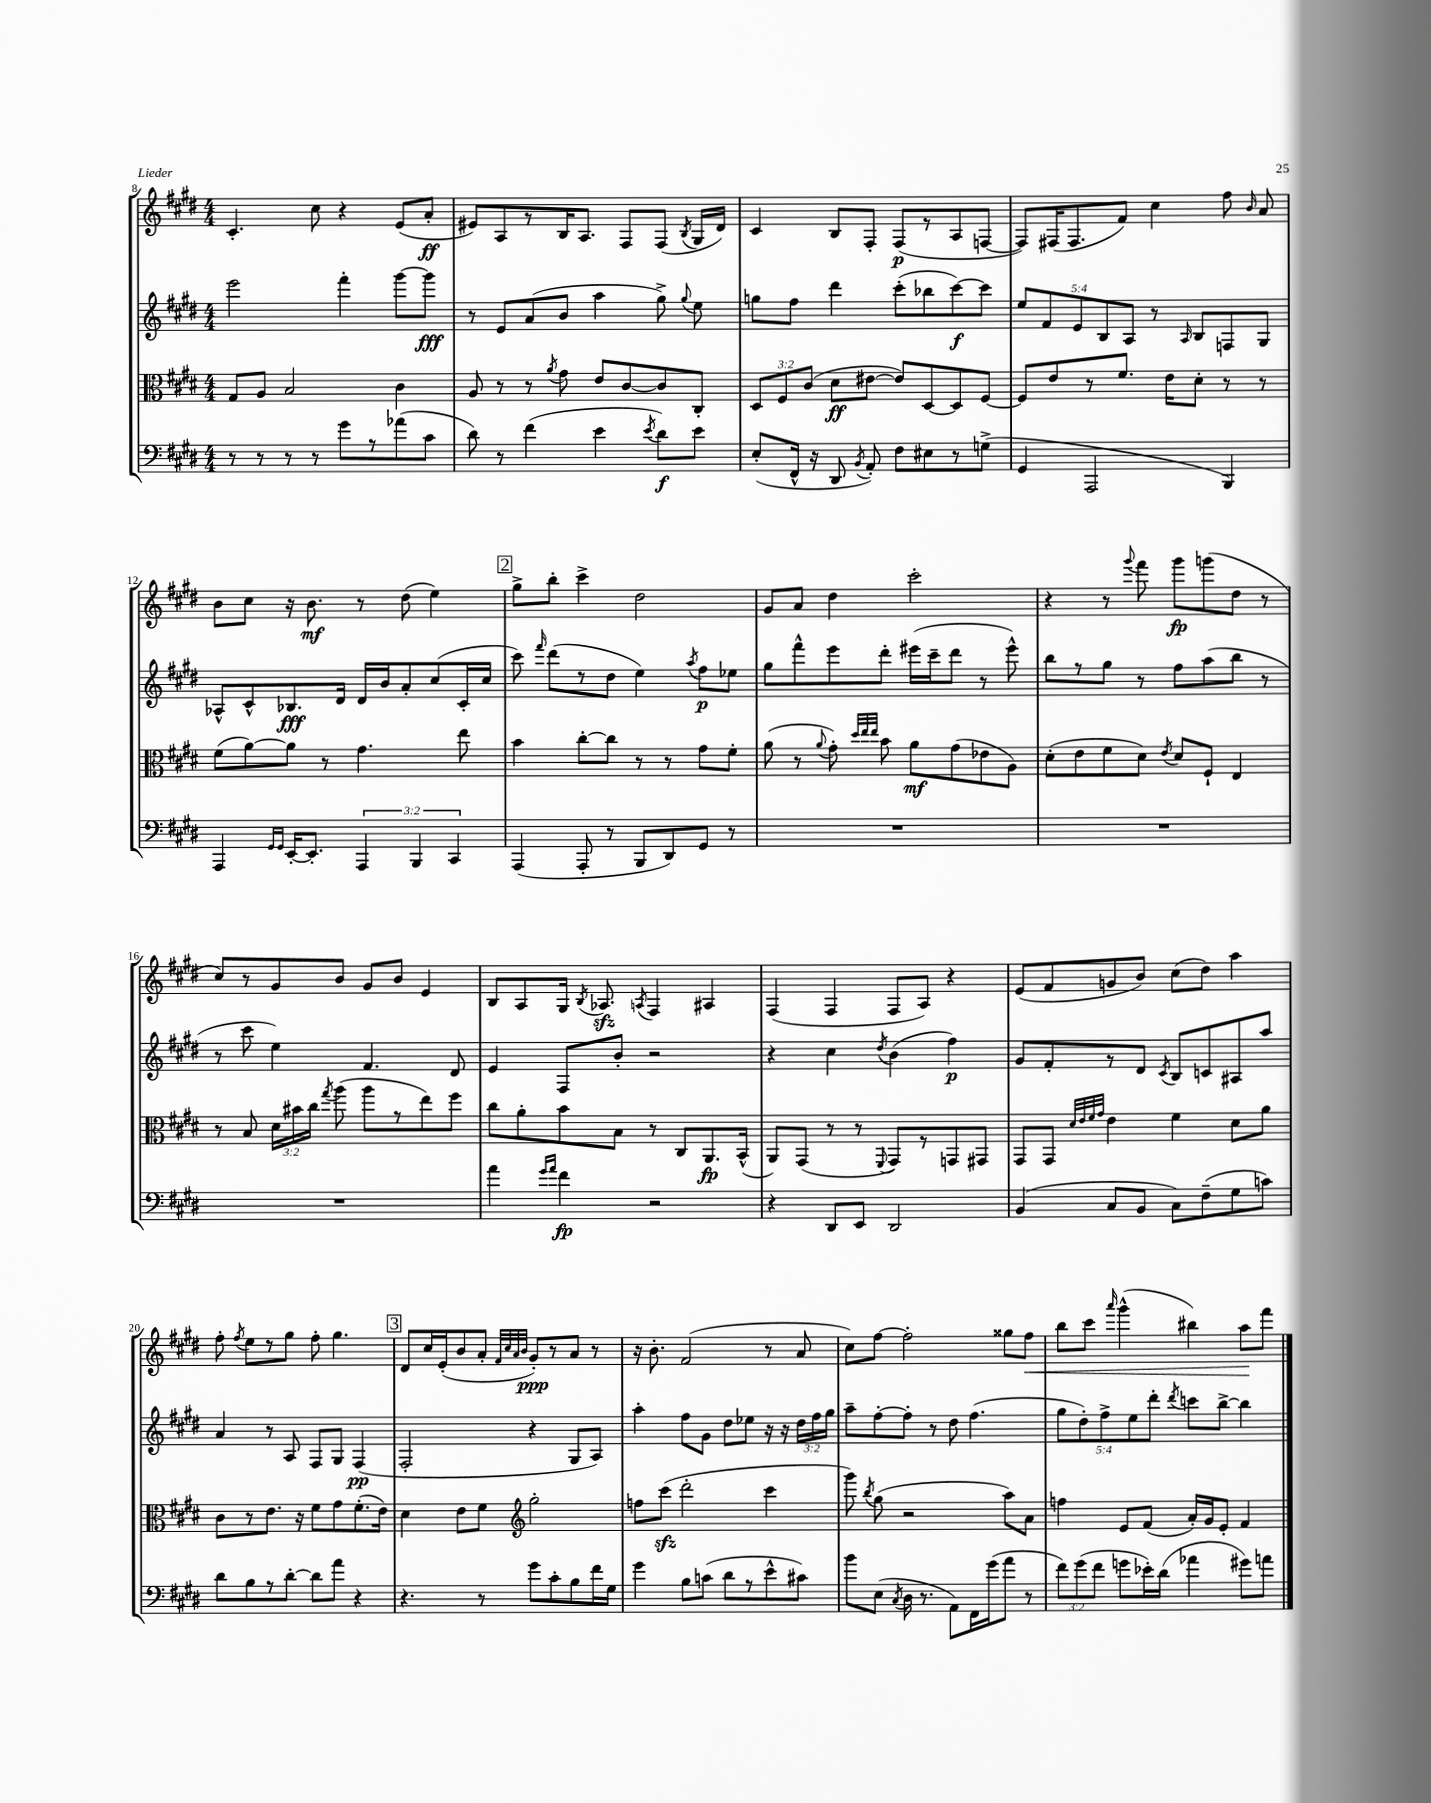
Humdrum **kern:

**kern	**kern	**kern	**kern
*staff4	*staff3	*staff2	*staff1
*clefF4	*clefC3	*clefG2	*clefG2
*k[f#c#g#d#]	*k[f#c#g#d#]	*k[f#c#g#d#]	*k[f#c#g#d#]
*M4/4	*M4/4	*M4/4	*M4/4
8r	8G#	2eee	4.c#'
8r	8A	.	.
8r	2B	.	.
8r	.	.	8cc#
8g#	.	4fff#'	4r
8r	.	.	.
(8a-	4c#	[8ggg#	(8e
8c#	.	8ggg#]	8a'
=	=	=	=
8d#)	8A	8r	8e#)
8r	8r	8e	8A
(4f#	8r	(8a	8r
.	8qa	.	.
.	8g#	8b	16B
.	.	.	8.A
4e	8e	4aa	.
.	[8c#	.	8F#
8qe	.	.	.
8d#)	8c#]	8gg#^)	(8F#
.	.	8qqgg#	8qB
8e	8C#'	8ee	16G#
.	.	.	16d#)
=	=	=	=
(8E'	12D#	8gg	4c#
.	12F#	.	.
16FF#^^	.	8ff#	.
.	(12c#	.	.
16r	.	.	.
8DD#	8d#	4ddd#	8B
8qBB	.	.	.
8AA')	[8e#	.	8F#'
8F#	8e#])	(8ccc#'	(8F#
8E#	[8D#	8bb-	8r
8r	8D#]	[8ccc#)	8A
(8G^	[8F#	8ccc#]	[8F
=	=	=	=
4GG#	8F#]	10ee	8F])
.	.	10f#	.
.	8e	.	(16F#
.	.	.	8.F#
.	.	10e	.
2AAA	8r	.	.
.	.	10B	.
.	8.f#	.	8f#)
.	.	10A	.
.	.	8r	4cc#
.	16e	.	.
.	.	16qqA	.
.	8d#'	8B	.
4BBB)	8r	8F	8ff#
.	.	.	16qqb
.	8r	8G#	8a
=	=	=	=
4AAA	(8f#	8A-^^	8b
.	[8a)	8c#^^	8cc#
16qqGG#	.	.	.
16qqGG#	.	.	.
[16EE'	8a]	8.B-	16r
8.EE']	.	.	8.b
.	8r	.	.
.	.	16d#	.
6AAA	4.g#	16d#	8r
.	.	16b	.
.	.	8a'	(8dd#
6BBB	.	.	.
.	.	(8cc#	4ee)
6CC#	.	.	.
.	8ee	16c#'	.
.	.	16cc#	.
=	=	=	=
(4AAA	4b	8ccc#)	8gg#^
.	.	16qqfff#	.
.	.	(8ddd#	8bb'
8AAA'	[8cc#'	8r	4ccc#^
8r	8cc#]	8dd#	.
8BBB	8r	4ee)	2dd#
8DD#)	8r	.	.
.	.	8qaa	.
8GG#	8g#	8ff#	.
8r	8f#'	8ee-	.
=	=	=	=
1r	(8a	8gg#	8g#
.	8r	8fff#^^	8a
.	8qqa	.	.
.	8g#')	8eee	4dd#
.	32qqdd#	.	.
.	32qqee	.	.
.	32qqee	.	.
.	8b	8ddd#'	.
.	8a	(16eee#	2ccc#'
.	.	16ccc#~	.
.	(8g#	8ddd#	.
.	8e-	8r	.
.	8A)	8eee#^^)	.
=	=	=	=
1r	(8d#'	8bb	4r
.	8e	8r	.
.	8f#	8gg#	8r
.	.	.	8qqggg#
.	8d#)	8r	8fff#
.	8qe	.	.
.	8d#	8ff#	8ggg#
.	8F#`	(8aa	(8ggg
.	4E	8bb	8dd#
.	.	8r	8r
=	=	=	=
1r	8r	8r	8cc#)
.	8B	8ccc#	8r
.	24d#	4ee)	8g#
.	24b#	.	.
.	24cc#	.	.
.	8qgg#	.	.
.	(8aa	.	8b
.	8aa	4.f#	8g#
.	8r	.	8b
.	8ee)	.	4e
.	8ff#	8d#	.
=	=	=	=
4a	8cc#	4e	8B
.	8a'	.	8A
16qqg#	.	.	.
16qqa	.	.	.
4f#	8b	8F#	16G#
.	.	.	8qB
.	.	.	8.A-
.	8B	8b'	.
.	.	.	8qA
2r	8r	2r	4F#
.	8C#	.	.
.	8.AA	.	4A#
.	(16BB^^	.	.
=	=	=	=
4r	8AA)	4r	(4F#
.	(8GG#	.	.
8DD#	8r	4cc#	4F#
8EE	8r	.	.
.	8qqFF#	8qdd#	.
2DD#	8GG#)	(4b	8F#
.	8r	.	8A)
.	8GG	4ff#)	4r
.	8GG#	.	.
=	=	=	=
(4BB	8GG#	8g#	(8e
.	8GG#	8f#'	8f#
.	32qqd#	.	.
.	32qqe	.	.
.	32qqf#	.	.
.	32qqg#	.	.
8C#	4e	8r	8g
8BB	.	8d#	8b)
.	.	8qc#	.
8C#)	4f#	8B	(8cc#
(8F#~	.	8c	8dd#)
8G#	8d#	8A#	4aa
8c)	8a	8aa	.
=	=	=	=
8d#	8c#	4a	8ff#'
.	.	.	8qff#
8B	8r	.	8ee
8r	8.e	8r	8r
[8d#'	.	8A	8gg#
.	16r	.	.
8d#]	8f#	8F#	8ff#'
8a	8g#	8G#	4.gg#
4r	(8.f#'	(4F#	.
.	16e)	.	.
=	=	=	=
4.r	4d#	2F#'	8d#
.	.	.	16cc#
.	.	.	(16e'
.	8e	.	8b
8r	8f#	.	8a'
*	*clefG2	*	*
.	.	.	32qqf#
.	.	.	32qqcc#
.	.	.	32qqa
.	.	.	32qqb
8g#	2gg#'	4r	8g#')
8c#'	.	.	8r
8B	.	8G#	8a
16f#	.	8A)	8r
16G#	.	.	.
=	=	=	=
4g#	8ff	4aa'	16r
.	.	.	8.b'
.	(8ccc#	.	.
8B	2ddd#'	8ff#	(2f#
(8c	.	8g#	.
8d#	.	8dd#	.
8r	.	8ee-	.
8e^^	4ccc#	16r	8r
.	.	16r	.
8c#)	.	24dd#	8a
.	.	24ff#	.
.	.	24gg#	.
=	=	=	=
8b	8ggg#)	8aa~	8cc#)
.	8qbb	.	.
(8E	(8gg#	[8ff#'	[8ff#
8qC#	.	.	.
16D#	2r	8ff#']	2ff#']
8.r	.	.	.
.	.	8r	.
8AA)	.	8dd#	.
16FF#	.	(4.ff#	.
(16g#	.	.	.
8a	8aa)	.	8gg##
8r	8a	.	8ff#
=	=	=	=
12f#)	4ff	10gg#	8bb
(12g#	.	.	.
.	.	10dd#')	.
.	.	.	8ccc#
12f#	.	.	.
.	.	10ff#^	.
.	.	.	16qqaaa
8g	8e	.	(4ggg#^^
.	.	10ee	.
16e-')	(8f#	.	.
.	.	10ddd#'	.
(16d#	.	.	.
.	.	8qddd#	.
4a-	16a')	8ccc	4bb#)
.	16g#	.	.
.	8e'	[8bb^	.
8g#)	4f#	4bb]	8aa
8a	.	.	8fff#
==	==	==	==
*-	*-	*-	*-
